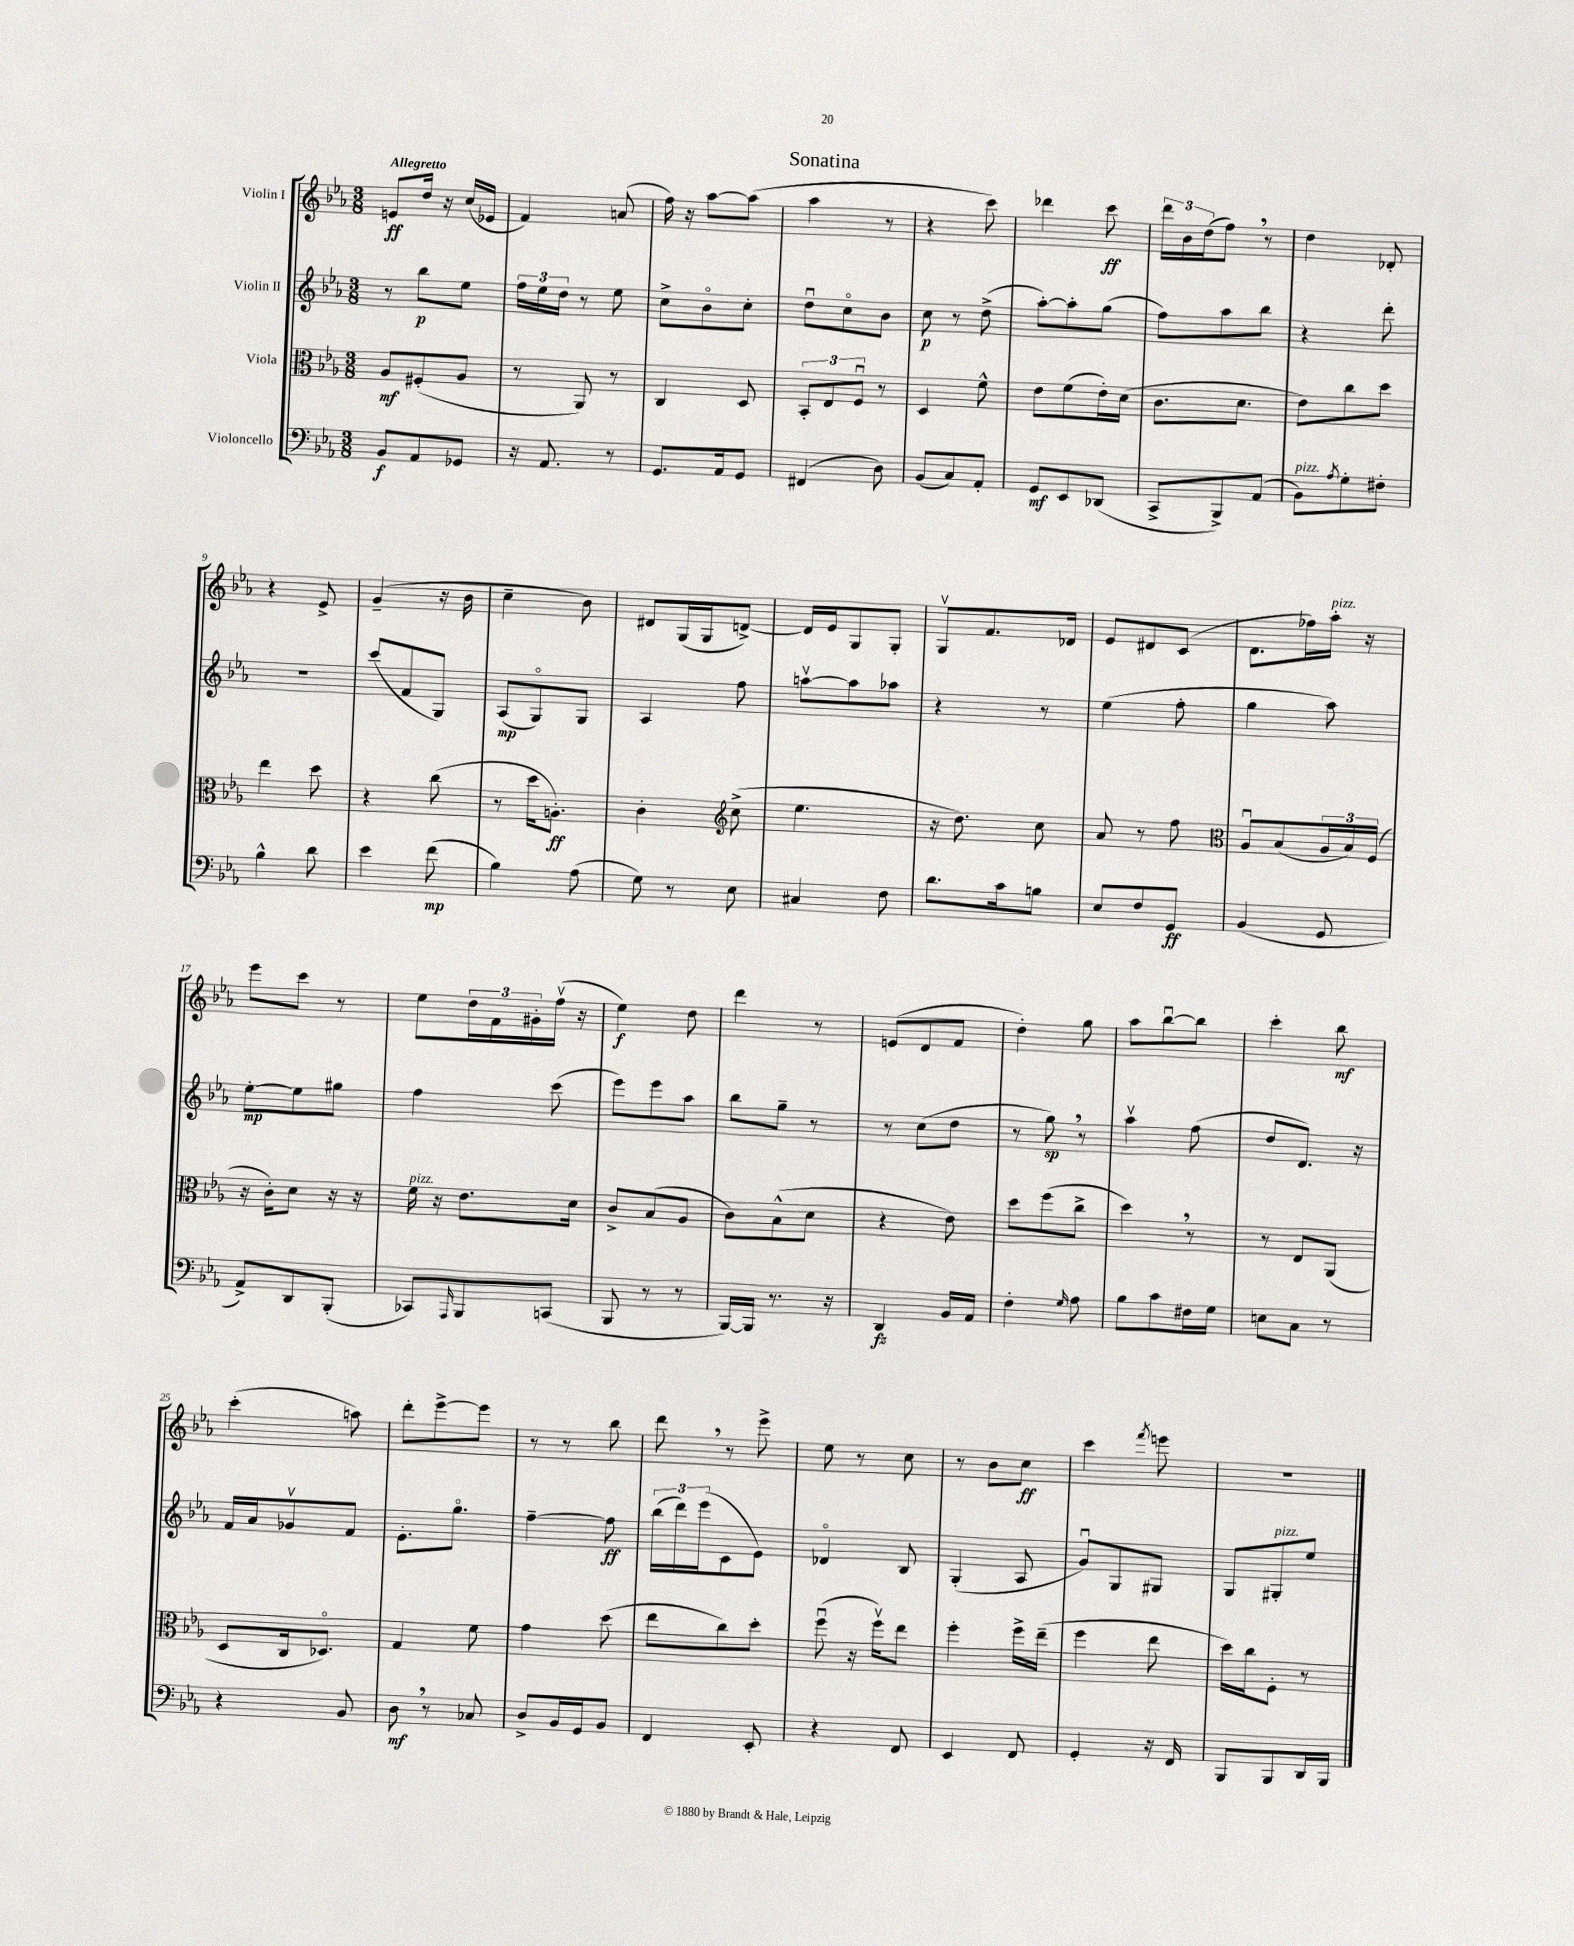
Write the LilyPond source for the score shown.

\header { title = "Sonatina" }
<<
\new StaffGroup <<
\new Staff = "s0" \with { instrumentName = "Violin I" } {
    \clef treble \key ees \major \numericTimeSignature \time 3/8 \tempo "Allegretto"
    e'8\ff d''16 r16 c''16( ees'16 |
    f'4) a'8( |
    f''16) r16 aes''8~ aes''8( |
    aes''4 r8 |
    r4 c'''8) |
    des'''4 c'''8\ff |
    \tuplet 3/2 { d'''16 bes'16 d''16( } f''8) \breathe r8 |
    d''4 des'8-. |
    r4 ees'8-> |
    g'4--( r16 bes'16 |
    c''4-- bes'8) |
    dis'8 g16( g16 d'8~->) |
    d'16 ees'16 g8 g8-. |
    g8\upbow f'8. des'16 |
    ees'8 dis'8 c'8( |
    d'8. fes''16) aes''16-.^\markup { \italic "pizz." } r16 |
    ees'''8 c'''8 r8 |
    ees''8 \tuplet 3/2 { d''16 f'16 gis'16-. } f''16\upbow( r16 |
    ees''4\f) d''8 |
    d'''4 r8 |
    e'8( d'8 f'8 |
    d''4-.) g''8 |
    aes''8 bes''8~\downbow bes''8 |
    c'''4-. bes''8\mf |
    c'''4-.( a''8) |
    d'''8-. ees'''8~-> ees'''8 |
    r8 r8 bes''8 |
    d'''8 \breathe r8 ees'''8-> |
    ees''8 r8 c''8 |
    r8 bes'8 c''8\ff |
    c'''4 \acciaccatura { f'''8 } e'''8 |
    R4. \bar "|." |
}
\new Staff = "s1" \with { instrumentName = "Violin II" } {
    \clef treble \key ees \major \numericTimeSignature \time 3/8
    r8 bes''8\p ees''8 |
    \tuplet 3/2 { f''16 ees''16 d''16 } r8 ees''8 |
    c''8-> bes'8\flageolet c''8-. |
    d''8\downbow c''8\flageolet bes'8 |
    c''8\p r8 d''8->( |
    aes''8~-.) aes''8-. g''8( |
    f''8) aes''8 bes''8 |
    r4 d'''8-. |
    R4. |
    c'''8( f'8 g8) |
    aes8\mp( g8\flageolet) g8 |
    aes4 f''8 |
    a''8~\upbow a''8 aes''8 |
    r4 r8 |
    ees''4( f''8-. |
    g''4 aes''8) |
    ees''8~-.\mp ees''8 gis''8 |
    f''4 c'''8( |
    ees'''8) ees'''8 aes''8 |
    bes''8 g''8-- r8 |
    r8 c''8( d''8 |
    r8 g''8\sp) \breathe r8 |
    aes''4\upbow f''8( |
    d''8 d'8.) r16 |
    f'16 aes'16 ges'8\upbow f'8 |
    ees'8.-. g''8.\flageolet |
    f''4~-- f''8\ff |
    \tuplet 3/2 { bes''16( d'''16) ees'''16( } c'8 ees'8) |
    des'4\flageolet bes8 |
    g4-.( aes8 |
    g'8\downbow) g8 gis8 |
    g8 gis8-.^\markup { \italic "pizz." } ees''8 \bar "|." |
}
\new Staff = "s2" \with { instrumentName = "Viola" } {
    \clef alto \key ees \major \numericTimeSignature \time 3/8
    aes8\mf fis8-.( aes8 |
    r8 aes,8) r8 |
    c4 d8 |
    \tuplet 3/2 { bes,8-. ees8 f8\downbow } r8 |
    d4 f'8-^ |
    ees'8 f'8( ees'16-.) d'16( |
    c'8. d'8. |
    ees'8) c''8 d''8 |
    ees''4 d''8 |
    r4 c''8( |
    r8 d''16 a8.-.\ff) |
    c'4-. \clef treble c''8->( |
    ees''4. |
    r16 d''8.) c''8 |
    aes'8 r8 f''8 |
    \clef alto aes8\downbow bes8( \tuplet 3/2 { aes16 bes16) f16( } |
    r16 c'16-.) d'8 r16 r16 |
    f'16^\markup { \italic "pizz." } r16 ees'8. d'16 |
    c'8-> bes8( aes8 |
    c'8) bes8-^( d'8 |
    r4 ees'8) |
    d''8 f''8( c''8-> |
    d''4) \breathe r8 |
    r8 ees8 aes,8( |
    d8 c16 des8.\flageolet) |
    g4 f'8 |
    g'4 d''8( |
    ees''8 c''8) d''8-. |
    f''8\downbow( r16 f''16\upbow) ees''8 |
    f''4-. f''16-> ees''16--( |
    f''4 ees''8 |
    d''16) c''16 f8-. r8 \bar "|." |
}
\new Staff = "s3" \with { instrumentName = "Violoncello" } {
    \clef bass \key ees \major \numericTimeSignature \time 3/8
    bes,8\f aes,8 ges,8 |
    r16 aes,8. r8 |
    g,8. aes,16 g,8 |
    fis,4( d8) |
    bes,8( c8) aes,8-. |
    g,8\mf ees,8 des,8( |
    c,8-> bes,,8->) aes,8( |
    bes,8^\markup { \italic "pizz." }) \acciaccatura { aes8 } g8-. fis8-. |
    bes4-^ d'8 |
    ees'4 f'8\mp( |
    bes4) aes8( |
    g8) r8 ees8 |
    cis4 f8 |
    d'8. c'16 b8 |
    ees8 f8 g,8\ff |
    bes,4( g,8 |
    aes,8->) d,8 bes,,8-.( |
    ces,8) \grace { aes,,16 } bes,,8 c,8( |
    bes,,8 r8 r8 |
    bes,,16~) bes,,16 r8. r16 |
    d,4\fz bes,16 aes,16 |
    f4-. \grace { g16 } aes8 |
    bes8 c'8 fis16 g16 |
    e8 c8 r8 |
    r4 bes,8 |
    d8\mf \breathe r8 ces8 |
    d8-> bes,16 g,16 bes,8 |
    f,4 ees,8-. |
    r4 f,8 |
    ees,4 f,8 |
    g,4-. r16 f,16 |
    bes,,8 bes,,8 d,16 bes,,16 \bar "|." |
}
>>
>>
